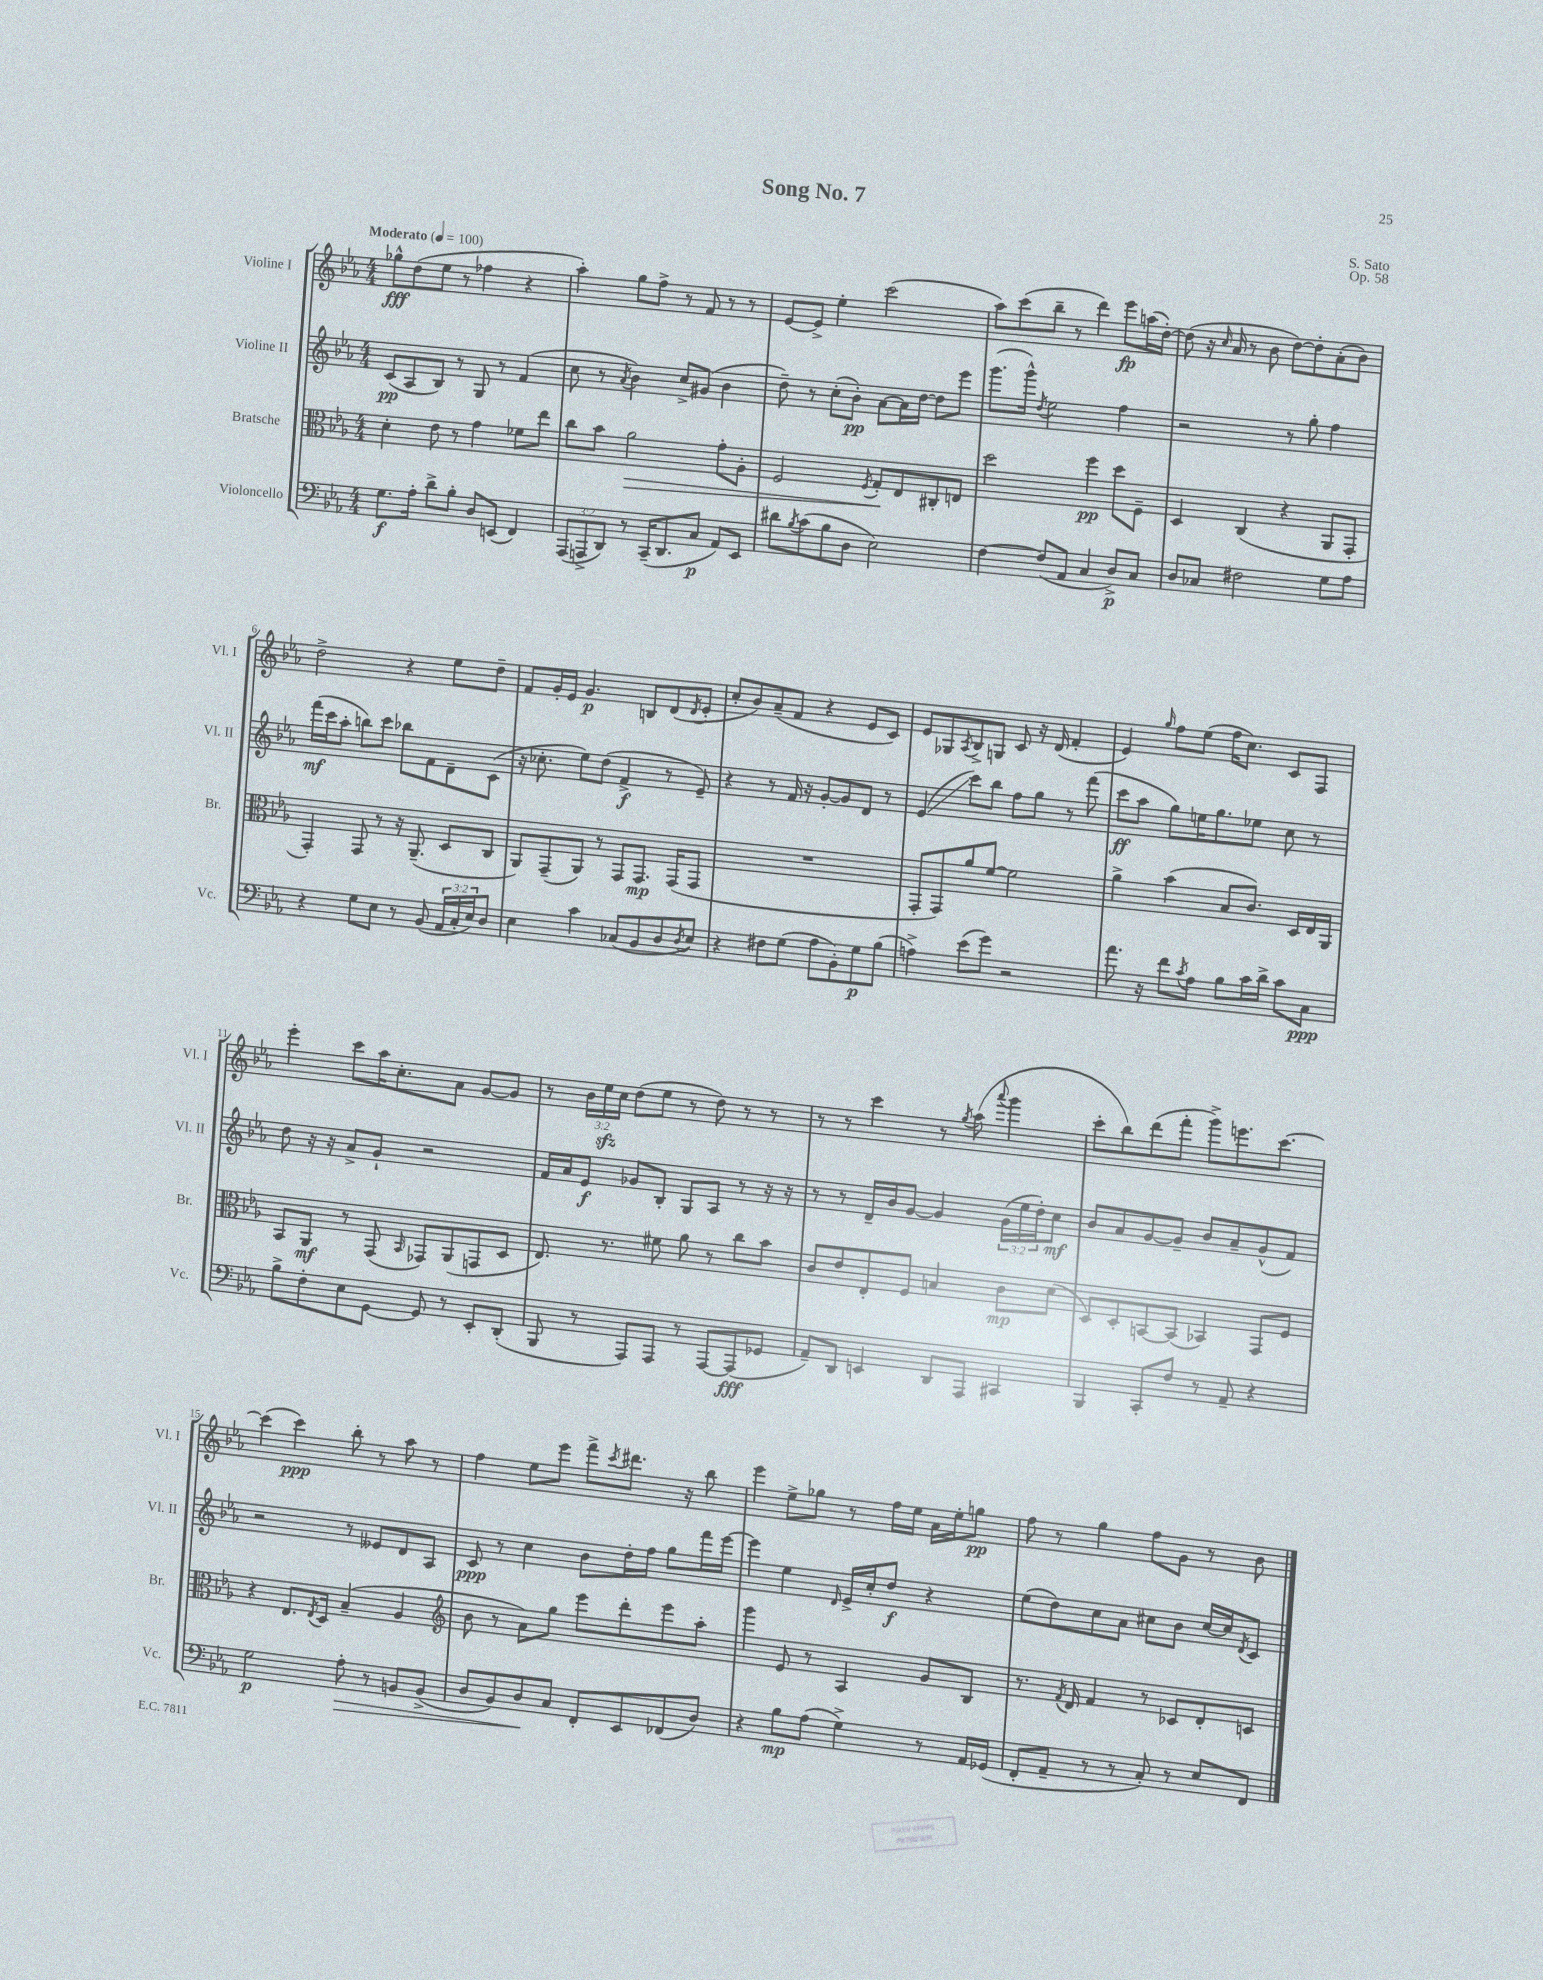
\header { title = "Song No. 7" composer = "S. Sato" opus = "Op. 58" }
<<
\new StaffGroup <<
\new Staff = "s0" \with { instrumentName = "Violine I" shortInstrumentName = "Vl. I" } {
    \clef treble \key ees \major \numericTimeSignature \time 4/4 \override Staff.TupletNumber.text = #tuplet-number::calc-fraction-text \tempo "Moderato" 4 = 100
    ges''8-^\fff d''8( ees''8 r8 fes''4 r4 |
    aes''4-.) g''8 f''8-> r8 f'8 r8 r8 |
    ees'8~ ees'8-> ees''4-. c'''2( |
    aes''8) c'''8( bes''8-- r8 d'''4) ees'''8\fp a''16( d''16~-.) |
    d''8( r16 \grace { c''16 } aes'16 r8 bes'8 d''8~) d''8-. aes'8-.( bes'8) |
    d''2-> r4 ees''8 d''8-- |
    f'8 g'16-. ees'16 g'4.\p b8 d'8( \acciaccatura { d'8 } ees'8-. |
    c''8-. bes'8) aes'8--( f'8 r4 ees'8 c'8) |
    ees'8 ges8 \acciaccatura { aes8 } bes8-> g8 c'8 r16 d'16( f'4-. |
    ees'4) \grace { g''16 } f''8 ees''8( f''16 c''8.) c'8 f8 |
    ees'''4-. c'''8 aes''16 c''8.-. aes'8 g'8~ g'8 |
    r8 \tuplet 3/2 { bes'16 ees''16\sfz c''16 } d''8( ees''8 r8 d''8) r8 r8 |
    r8 r8 c'''4 r8 \acciaccatura { g''8 } aes''8( \appoggiatura { aes'''8 } g'''4 |
    c'''8-. bes''8) d'''8( f'''8-. g'''8->) e'''8. c'''8.~ |
    c'''4( c'''4\ppp) bes''8-. r8 aes''8 r8 |
    f''4 ees''8 ees'''8 f'''8-> \acciaccatura { c'''8 } dis'''8. r16 bes''8 |
    ees'''4 ees''8-> ges''8 r8 f''16 ees''16 aes'16 ees''16-. g''8\pp |
    f''8 r8 g''4 f''8 g'8 r8 bes'8 \bar "|." |
}
\new Staff = "s1" \with { instrumentName = "Violine II" shortInstrumentName = "Vl. II" } {
    \clef treble \key ees \major \numericTimeSignature \time 4/4 \override Staff.TupletNumber.text = #tuplet-number::calc-fraction-text
    c'8\pp( aes8 bes8) r8 g8 r8 f'4( |
    c''8 r8 \acciaccatura { aes'8 } bes'4) c''8-> gis'8( bes'4 |
    d''8--) r8 c''8-.( bes'8-.\pp) aes'8~ aes'16 d''16~ d''8 ees'''8 |
    g'''8.( g'''16-^) \acciaccatura { d''8 } ees''2 f''4 |
    r2 r8 g''8-. f''4 |
    f'''16\mf( c'''16 aes''8-. b''8) c'''8 bes''8 f'8 d'8-- c'8( |
    r16 ces''8.-. ees''8) d''8( f'4->\f r8 ees'8--) |
    r4 r8 f'16 r16 g'8~-. g'8 d'8 r8 |
    ees'4\glissando( c'''8) bes''8 f''8 g''8 r8 f'''8( |
    c'''8\ff aes''8 g''8) e''16 g''8. ees''8 c''8 r8 |
    d''8 r16 r16 aes'8-> g'8-! r2 |
    f'16 aes'16 ees'8\f ges'8 bes8-. g8 aes8 r8 r16 r16 |
    r8 r8 d'16-- bes'16 g'8~ g'4 \tuplet 3/2 { g'16( ees''16 d''16-.) } c''8\mf |
    bes'8 aes'8 g'8~ g'8-- bes'8 aes'8-- g'8-^( f'8) |
    r2 r8 eeses'8 d'8 aes8 |
    c'8\ppp r8 c''4 bes'8 d''16-. f''16 g''8 f'''16 ees'''16~ |
    ees'''4 ees''4 \grace { d'16 } ees'16-> c''16-. d''8\f r4 |
    ees''8( d''8) c''8 aes'8 cis''8 bes'8 cis''16~ cis''16 \acciaccatura { d'8 } c'8 \bar "|." |
}
\new Staff = "s2" \with { instrumentName = "Bratsche" shortInstrumentName = "Br." } {
    \clef alto \key ees \major \numericTimeSignature \time 4/4
    d'4-. ees'8 r8 g'4 fes'8 ees''8 |
    c''8 bes'8 aes'2\> g'8-. aes8-. |
    f2 \acciaccatura { f8 } g8-.\! ees8 cis8-. e8 |
    d''2 f''4\pp d''8 f8-- |
    d4 c4( r4 aes,8 g,8-. |
    g,4-.) g,8 r8 r16 aes,8.--( d8 c8 |
    aes,8) g,8--( aes,8) r8 g,8 g,8.\mp g,16( g,8 |
    R1 |
    g,8-. g,8) aes'8 f'8~ f'2 |
    aes'4-> bes'4( bes8 c'8.) d16 ees16 aes,16 |
    bes,8 aes,8\mf r8 g,8( \grace { bes,16 } ges,8) aes,8( g,8 d8 |
    ees8.) r8. fis'8 aes'8 r8 c''8 bes'8 |
    c'8 ees'8 ees8-. f8 b4 c'8\mp d'8( |
    d8) d8-. b,8~ b,8( bes,4) g,8 f8 |
    r4 ees8. \acciaccatura { ees8 } d16 bes4--( aes4 |
    \clef treble bes'8 r8 aes'8) g''8 ees'''8 d'''8-. ees'''8 aes''8-. |
    g'''4 ees'8 r8 aes4 g'8 bes8 |
    r8. \acciaccatura { f'8 } d'16 f'4 r8 ces'8 d'8-. c'8 \bar "|." |
}
\new Staff = "s3" \with { instrumentName = "Violoncello" shortInstrumentName = "Vc." } {
    \clef bass \key ees \major \numericTimeSignature \time 4/4 \override Staff.TupletNumber.text = #tuplet-number::calc-fraction-text
    g8.\f aes16-. d'8-> bes8-. d8 e,8( f,4) |
    \tuplet 3/2 { aes,,8( a,,8-> d,8) } r8 c,16--( d,8. c8\p aes,8) ees,8 |
    dis'8 \acciaccatura { bes8 } c'8( bes8 d8 ees2) |
    f4~ f8( aes,8 c4 d8->\p) c8 |
    d8 ces8 fis2 g8 aes8 |
    r4 g8 ees8 r8 bes,8( \tuplet 3/2 { aes,16 c16-. ees16) } d8 |
    ees4 c'4 ces8( bes,8 d8 \acciaccatura { d8 } ees8) |
    r4 fis8 g8( aes8 bes,8-.) g8\p bes8( |
    a4->) ees'8( g'8) r2 |
    aes'8. r16 f'8 \acciaccatura { c'8 } aes8 bes8 c'16 d'16-> c'8 c8\ppp |
    bes8-> f8-. ees8 g,8~ g,8 r8 ees,8-. d,8-.( |
    bes,,8 r8 aes,,8) aes,,8 r8 aes,,8~ aes,,8\fff( ges,8 |
    aes,8--) d,8 e,4 d,8 aes,,8 cis,4 |
    bes,,4 c,8-. f8 r8 aes,8-- r4 |
    g2\p aes8-.\> r8 b,8 b,8->( |
    d8 bes,8) d8\! c8 f,8-. ees,8 fes,8( d8) |
    r4 bes8\mp aes8( g4->) r8 aes,16 ges,16( |
    f,8-. aes,8-- r8 r8 c8-.) r8 ees8 f,8 \bar "|." |
}
>>
>>
